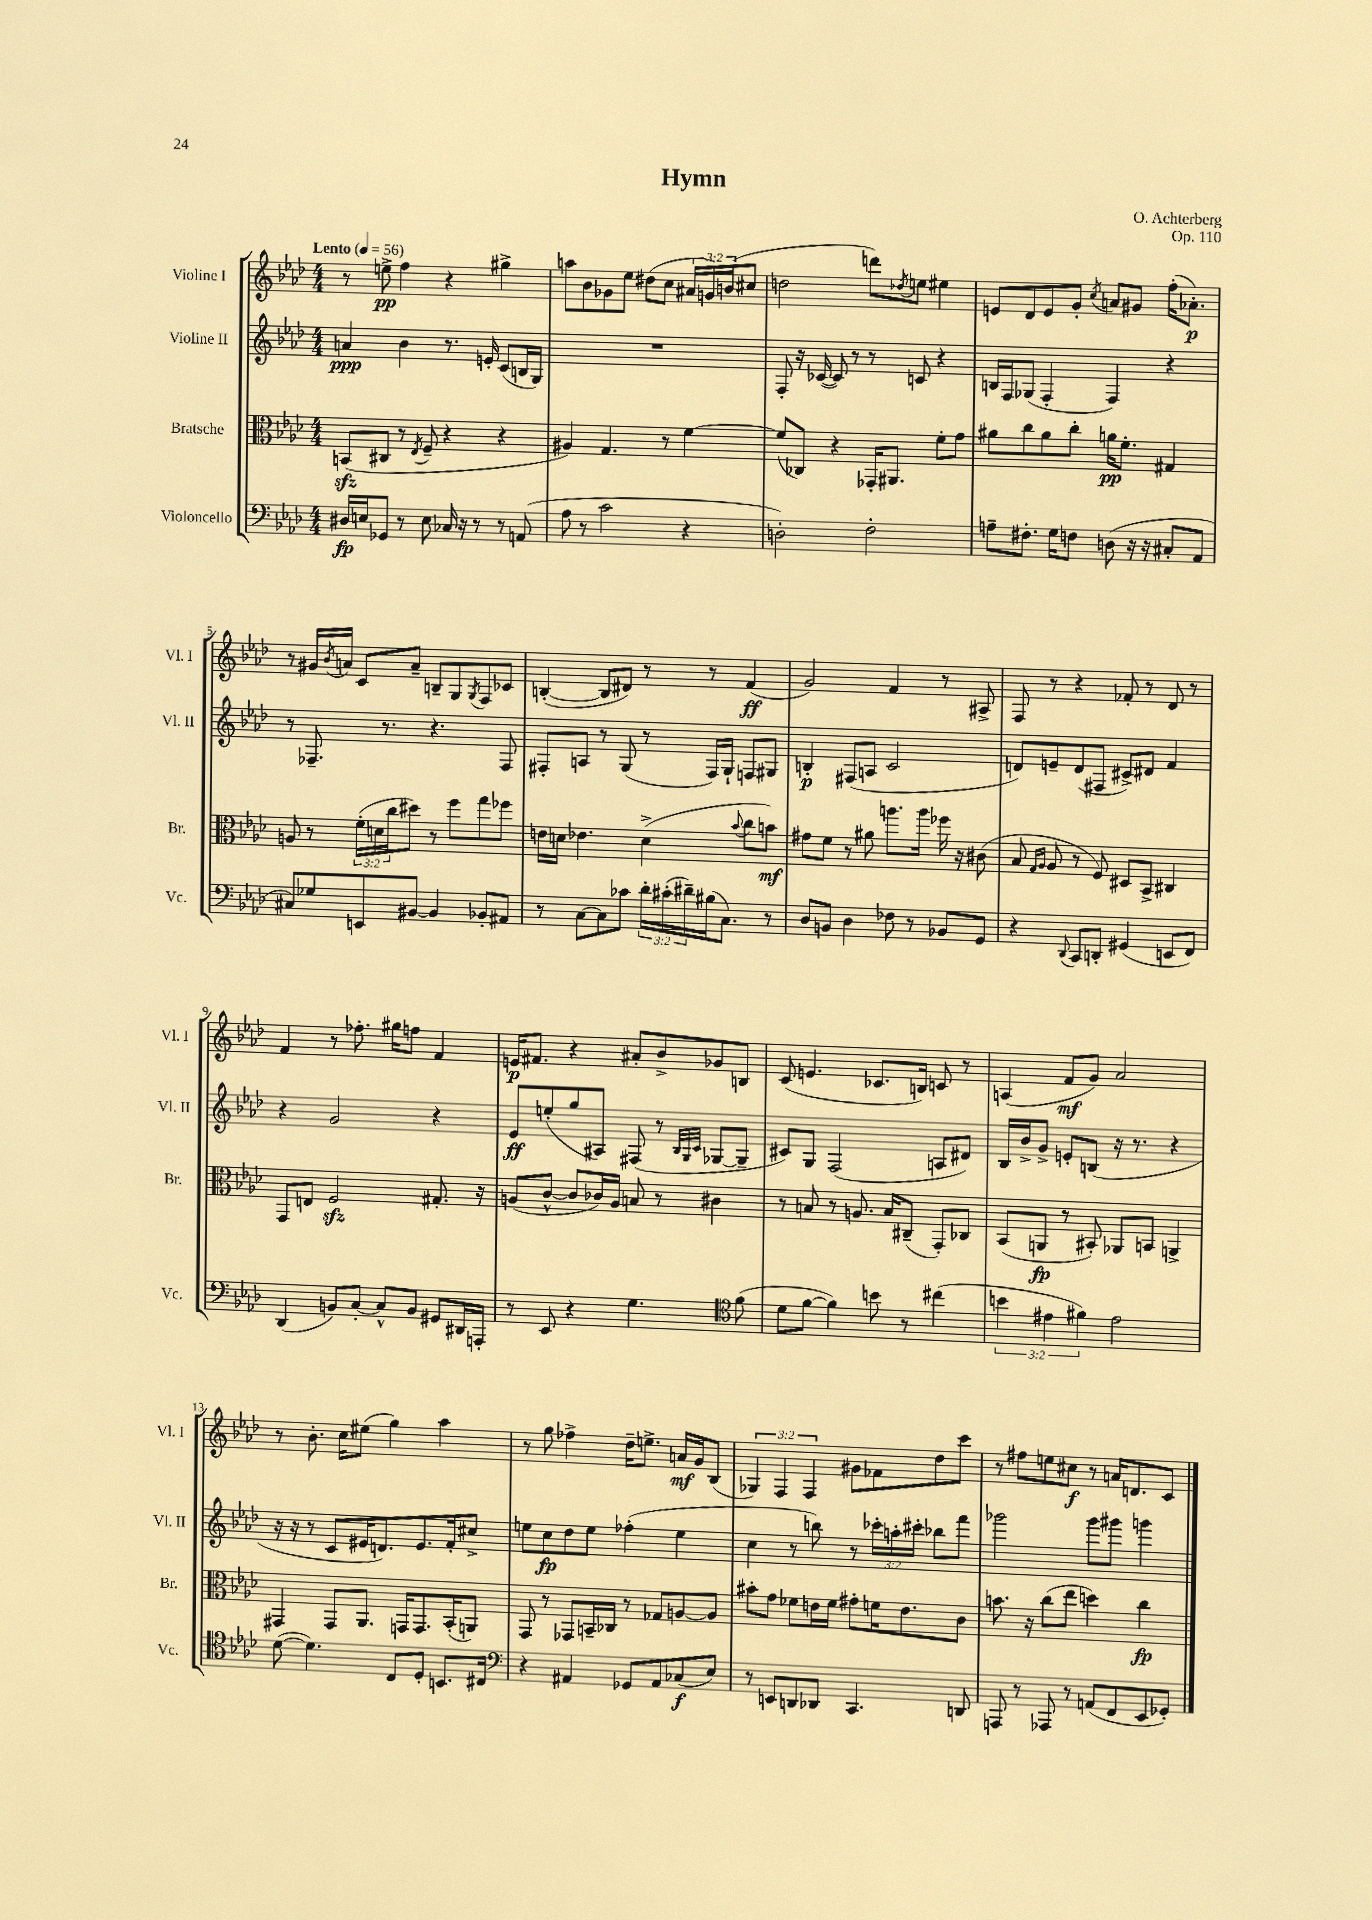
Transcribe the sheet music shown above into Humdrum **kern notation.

**kern	**dynam	**kern	**dynam	**kern	**dynam	**kern	**dynam
*part4	*part4	*part3	*part3	*part2	*part2	*part1	*part1
*staff4	*staff4	*staff3	*staff3	*staff2	*staff2	*staff1	*staff1
*I"Violoncello	*	*I"Bratsche	*	*I"Violine II	*	*I"Violine I	*
*I'Vc.	*	*I'Br.	*	*I'Vl. II	*	*I'Vl. I	*
*clefF4	*	*clefC3	*	*clefG2	*	*clefG2	*
*k[b-e-a-d-]	*	*k[b-e-a-d-]	*	*k[b-e-a-d-]	*	*k[b-e-a-d-]	*
*M4/4	*	*M4/4	*	*M4/4	*	*M4/4	*
*MM56	*	*MM56	*	*MM56	*	*MM56	*
=1	=1	=1	=1	=1	=1	=1	=1
!	!	!	!	!	!	!LO:TX:a:B:t=Lento	!
16D#X/LL	fp	(8BBnzz/L	.	4an/	ppp	8r	.
16En/J	.	.	.	.	.	.	.
8GG-X/J	.	8C#X/J	.	.	.	8een^\	pp
8r	.	8r	.	4b-\	.	4ff\	.
.	.	8qE-/	.	.	.	.	.
8E\	.	8F~/	.	.	.	.	.
16C-X/	.	4r	.	8.r	.	4r	.
16r	.	.	.	.	.	.	.
8r	.	.	.	.	.	.	.
.	.	.	.	16en'/	.	.	.
8r	.	4r	.	(8c/L	.	4gg#X^\	.
(8AAn/	.	.	.	16Bn/L	.	.	.
.	.	.	.	16G/JJ)	.	.	.
=2	=2	=2	=2	=2	=2	=2	=2
8A-\	.	4A#X/)	.	1r	.	8aan\L	.
8r	.	.	.	.	.	8b-\	.
2c\	.	4.G/	.	.	.	8g-X\	.
.	.	.	.	.	.	8ee-\J	.
.	.	.	.	.	.	(8dd#X\L	.
.	.	8r	.	.	.	8cc\J	.
4r	.	[4f\	.	.	.	24a#X/LL	.
.	.	.	.	.	.	24gn/)	.
.	.	.	.	.	.	(24bn/J	.
.	.	.	.	.	.	8cc#X/J	.
=3	=3	=3	=3	=3	=3	=3	=3
2Dn'\)	.	(8f/L]	.	8F'/	.	2ddn\	.
.	.	8C-X/J)	.	16r	.	.	.
.	.	.	.	([16c-X/	.	.	.
.	.	4r	.	8c-/])	.	.	.
.	.	.	.	8r	.	.	.
2F'\	.	16GG-X'/KL	.	8r	.	8dddn\L)	.
.	.	8.AA#X/J	.	.	.	.	.
.	.	.	.	.	.	8qdd-X/	.
.	.	.	.	8cn/	.	8een\J	.
.	.	8f'\L	.	4r	.	4ee#X\	.
.	.	8g\J	.	.	.	.	.
=4	=4	=4	=4	=4	=4	=4	=4
8An~\L	.	8a#X\L	.	16Bn/LL	.	8en/L	.
.	.	.	.	16F/J	.	.	.
8.F#X'\J	.	8cc\	.	(8G-X/J	.	8d-/	.
.	.	8a#\	.	4F'/	.	8e/	.
16G\KL	.	.	.	.	.	.	.
8Fn\J	.	8cc'\J	.	.	.	8g'/J	.
.	.	.	.	.	.	8qcc/	.
(8Dn\	.	16an\KL	pp	4F/)	.	8an/L	.
.	.	8.f'\J	.	.	.	.	.
16r	.	.	.	.	.	8g#X/J	.
16r	.	.	.	.	.	.	.
8C#X'/L	.	4G#X/	.	4r	.	(16ff'\KL	.
.	.	.	.	.	.	8.a-X'\J)	p
8AA-/J	.	.	.	.	.	.	.
!!LO:LB:g=z
=5	=5	=5	=5	=5	=5	=5	=5
8C#X/L)	.	8An/	.	8r	.	8r	.
8G-X/	.	8r	.	8.F-X~/	.	16g#X/LL	.
.	.	.	.	.	.	8qb-/	.
.	.	.	.	.	.	16an/JJ	.
8EEn/	.	(24f'\LL	.	.	.	8c/L	.
.	.	24dn\	.	.	.	.	.
.	.	.	.	8.r	.	.	.
.	.	24cc\J	.	.	.	.	.
[8BB#X/J	.	8dd#X\J)	.	.	.	8a~/J	.
4BB#/]	.	8r	.	4.r	.	8Bn~/L	.
.	.	8ff\L	.	.	.	8G/	.
.	.	.	.	.	.	8qG/	.
8BB-X'/L	.	8gg\	.	.	.	8F/	.
8AA#X/J	.	8ff-X\J	.	8F-/	.	8c-X/J	.
=6	=6	=6	=6	=6	=6	=6	=6
8r	.	16en\LL	.	8F#X'/L	.	([4Bn'/	.
.	.	16dn\JJ	.	.	.	.	.
[8C\L	.	4.e-X\	.	8An/J	.	.	.
8C\]	.	.	.	8r	.	8B/L]	.
8c-X\J	.	.	.	(8G/	.	8d#X/J)	.
24d-'\LL	.	(4d^\	.	8r	.	8r	.
(24c#X'\	.	.	.	.	.	.	.
24d#X~\)	.	.	.	.	.	.	.
(16B#X\J	.	.	.	16F#/LL)	.	8r	.
8.C\J)	.	.	.	16G`/JJ	.	.	.
.	.	8qqb-/	.	.	.	.	.
.	.	8cc\L	.	8Fn/L	.	(4f/	ff
8r	.	8bn\J)	mf	8G#X/J	.	.	.
=7	=7	=7	=7	=7	=7	=7	=7
8D-/L	.	8g#X\L	.	4Bn'/	p	2g/)	.
8BBn/J	.	8f\J	.	.	.	.	.
4D-\	.	8r	.	(8F#X/L	.	.	.
.	.	8a#X\	.	8An/J	.	.	.
8F-X\	.	8.aan\L	.	2c/	.	4f/	.
8r	.	.	.	.	.	.	.
.	.	16aa\Jk	.	.	.	.	.
8BB-X/L	.	16ff-X\	.	.	.	8r	.
.	.	16r	.	.	.	.	.
8GG/J	.	(8c#X\	.	.	.	8A#X^/	.
=8	=8	=8	=8	=8	=8	=8	=8
4r	.	8B-/	.	8dn/L)	.	8F/	.
.	.	16qqG/LL	.	.	.	.	.
.	.	16qqA-/JJ	.	.	.	.	.
.	.	8A-/	.	8en~/	.	8r	.
8qqDD-/	.	.	.	.	.	.	.
8CC/L	.	8r	.	(8d/	.	4r	.
8DDn'/J	.	8F/)	.	8F#X/J	.	.	.
(4GG#X/	.	8D#X/L	.	8c#X^/L)	.	8f-X'/	.
.	.	8BB-^/J	.	8d#X/J	.	8r	.
8EEn/L	.	4C#X/	.	4f/	.	8d-/	.
8FF/J)	.	.	.	.	.	8r	.
!!LO:LB:g=z
=9	=9	=9	=9	=9	=9	=9	=9
(4DD-/	.	8GG/L	.	4r	.	4f/	.
.	.	8En/J	.	.	.	.	.
8BBn/L)	.	2Fzz/	.	2g/	.	8r	.
[8C'/J	.	.	.	.	.	8.ff-X'\	.
8C^^/L]	.	.	.	.	.	.	.
.	.	.	.	.	.	16gg#X\KL	.
8BB/J	.	.	.	.	.	8ffn\J	.
8GG#X/L	.	8.G#X'/	.	4r	.	4f/	.
16DD#X/L	.	.	.	.	.	.	.
16AAAn'/JJ	.	16r	.	.	.	.	.
=10	=10	=10	=10	=10	=10	=10	=10
8r	.	(8An/L	.	8e-/L	ff	16en/KL	p
.	.	.	.	.	.	8.f#X/J	.
8EE-/	.	[8c^^/J	.	(8een'/	.	.	.
4r	.	8c/L]	.	8gg/	.	4r	.
.	.	16c-X/L)	.	8A#X/J)	.	.	.
.	.	16A/JJ	.	.	.	.	.
4.G\	.	8Bn/	.	(8F#X/	.	8a#X'/L	.
.	.	8r	.	8r	.	8b-^/	.
.	.	.	.	32qqB-/LLL	.	.	.
.	.	.	.	32qqG/	.	.	.
.	.	.	.	32qqc/JJJ	.	.	.
.	.	4c#X\	.	[8G-X/L	.	8g-X/	.
*clefC4	*	*	*	*	*	*	*
(8f\	.	.	.	8G-~/J]	.	8Bn/J	.
=11	=11	=11	=11	=11	=11	=11	=11
8d-\L	.	8r	.	8c#X/L)	.	(8c/	.
[8f\J	.	8Bn/	.	8G/J	.	4.en/	.
4f\])	.	8r	.	(2F/	.	.	.
.	.	8.An/	.	.	.	.	.
8bn\	.	.	.	.	.	8.c-X/L	.
.	.	16B/KL	.	.	.	.	.
8r	.	(8C#X~/J	.	.	.	.	.
.	.	.	.	.	.	16Bn/Jk)	.
(4cc#X\	.	8GG'/L)	.	8An/L	.	8cn/	.
.	.	8C-X/J	.	8d#X/J)	.	8r	.
=12	=12	=12	=12	=12	=12	=12	=12
6bn\	.	(8BB-/L	.	16B-/LL	.	(4An/	.
.	.	.	.	16b-^/J	.	.	.
.	.	8AAn/J	fp	8g^/J	.	.	.
6e#X\	.	.	.	.	.	.	.
.	.	8r	.	8en'/L	.	8f/L	mf
6f#X\)	.	.	.	.	.	.	.
.	.	8BB#X'/)	.	(8Bn/J	.	8g/J)	.
2e#\	.	8AA-X/L	.	16r	.	2a-/	.
.	.	.	.	8.r	.	.	.
.	.	8BBn/J	.	.	.	.	.
.	.	4AAn^/	.	4r	.	.	.
!!LO:LB:g=z
=13	=13	=13	=13	=13	=13	=13	=13
([8d-\	.	4GG#X/	.	16r	.	8r	.
.	.	.	.	16r	.	.	.
4.d-\])	.	.	.	8r	.	8.b-'\	.
.	.	8GG#/L	.	8c/L	.	.	.
.	.	.	.	.	.	16cc\KL	.
.	.	8.AA-/J	.	16e#X/K	.	(8ee#X\J	.
.	.	.	.	8.dn/)	.	.	.
8C/L	.	.	.	.	.	4gg\)	.
.	.	16GGn/KL	.	.	.	.	.
8D-'/J	.	8.GG/	.	8.e#/	.	.	.
8.BBn/L	.	.	.	.	.	4aa-\	.
.	.	(16BB-'/K	.	16f'/k	.	.	.
.	.	8AAn/J)	.	8cc#X^/J	.	.	.
16C#X/Jk	.	.	.	.	.	.	.
=14	=14	=14	=14	=14	=14	=14	=14
*clefF4	*	*	*	*	*	*	*
4r	.	8GG/	.	8een\L	.	8r	.
.	.	8r	.	8cc\	fp	8gg\	.
4AA#X/	.	8GG-X/L	.	8dd-\	.	4ff-X^\	.
.	.	16BBn~/L	.	8ee\J	.	.	.
.	.	16C-X/JJ	.	.	.	.	.
8GG-X/L	.	8r	.	(4ff-X'\	.	16dd-~\KL	.
.	.	.	.	.	.	8.een^\J	.
8AA#/	.	8G-X/L	.	.	.	.	.
(8C-X/	f	[8An/	.	4ee\	.	16an/LL	mf
.	.	.	.	.	.	16g/J	.
8E-/J)	.	8A/J]	.	.	.	(8B-/J	.
=15	=15	=15	=15	=15	=15	=15	=15
8r	.	8b#X'\L	.	4cc\	.	6G-X/)	.
8EEn/L	.	8g\J	.	.	.	.	.
.	.	.	.	.	.	6F/	.
8DDn/	.	8f-X\L	.	8r	.	.	.
.	.	.	.	.	.	6F/	.
8DD-X/J	.	16en\L	.	8bbn\)	.	.	.
.	.	16f-\JJ	.	.	.	.	.
4.CC/	.	8g#X'\L	.	8r	.	8g#X\L	.
.	.	16fn\K	.	24ccc-X'\LL	.	8f-X\	.
.	.	.	.	24aan'\	.	.	.
.	.	8.e\	.	.	.	.	.
.	.	.	.	24ccc#X'\JJ	.	.	.
.	.	.	.	8bb-X\L	.	8dd-\	.
8DDn/	.	8c\J	.	8fff\J	.	8ccc\J	.
=16	=16	=16	=16	=16	=16	=16	=16
8AAAn/	.	8.bn\	.	2ggg-X\	.	8r	.
8r	.	.	.	.	.	8ff#X\L	.
.	.	16r	.	.	.	.	.
8AAA-X/	.	(8cc\L	.	.	.	8een\	.
8r	.	8ee-\J	.	.	.	8cc#X\J	f
(8AAn/L	.	4ddn\)	.	8ggg-\L	.	8r	.
8FF/	.	.	.	8ggg#X\J	.	16an/KL	.
.	.	.	.	.	.	8.dn/	.
8EE-/	.	4cc\	fp	4gggn\	.	.	.
8GG-X'/J)	.	.	.	.	.	8c/J	.
==	==	==	==	==	==	==	==
*-	*-	*-	*-	*-	*-	*-	*-
